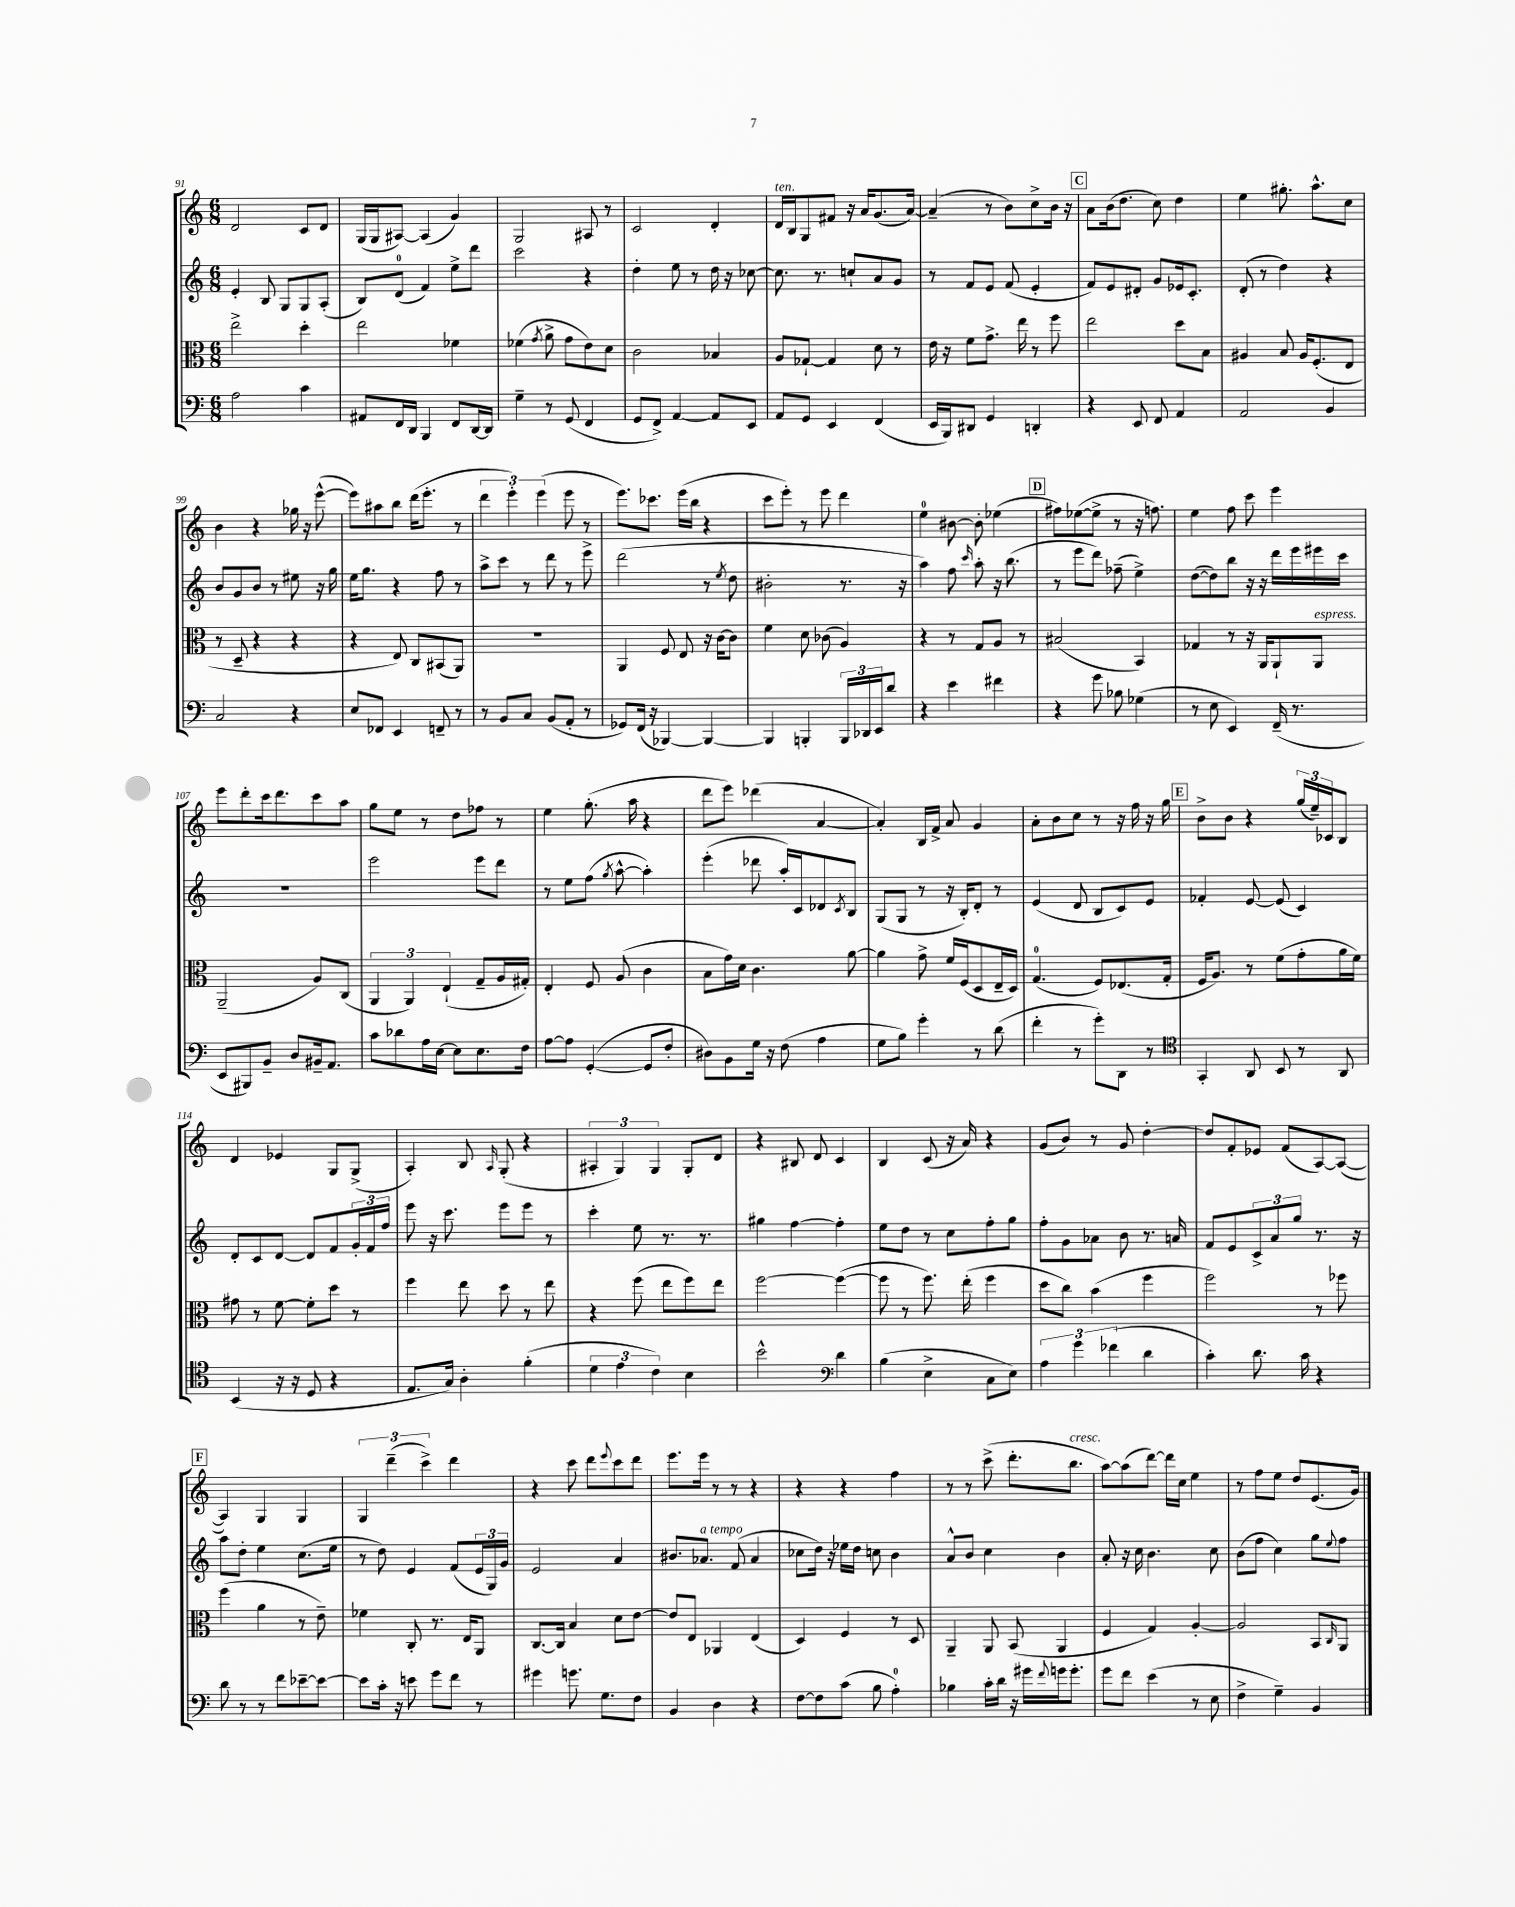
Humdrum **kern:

**kern	**kern	**kern	**kern
*part4	*part3	*part2	*part1
*staff4	*staff3	*staff2	*staff1
*clefF4	*clefC3	*clefG2	*clefG2
*k[]	*k[]	*k[]	*k[]
*M6/8	*M6/8	*M6/8	*M6/8
=91	=91	=91	=91
2A\	2ee^\	4e'/	2d/
.	.	8B/	.
.	.	8G/L	.
4c\	4dd'\	8G/	8c/L
.	.	(8A'/J	8d/J
=92	=92	=92	=92
8AA#X/L	2ee\	8B/L)	(16G/LL
.	.	.	16G/J
16FF/L	.	(8d/J	[8A#X/J)
16DD/JJ	.	.	.
4BBB/	.	4f/)	(4A#/]
8FF/L	4f-X\	8ee^\L	4g/)
[16DD/L	.	8ddd\J	.
16DD/JJ]	.	.	.
=93	=93	=93	=93
4G~\	(4f-X\	2ccc\	2G/
.	8qg/	.	.
8r	8a^\	.	.
(8GG/	8g\L	.	.
4FF/	8e\)	4r	8A#X/
.	8d\J	.	8r
=94	=94	=94	=94
8GG/L	2c\	4dd'\	2c/
8FF^/J)	.	.	.
[4AA/	.	8ee\	.
.	.	8r	.
8AA/L]	4B-X/	16dd\	4d'/
.	.	16r	.
8EE/J	.	[8cc-X\	.
=95	=95	=95	=95
!	!	!	!LO:TX:a:i:t=ten.
8AA/L	8A/L	8.cc-\]	16d/LL
.	.	.	16B/J
8GG/J	[8G-X`/J	.	8G/
.	.	8.r	.
4EE/	4G-/]	.	8f#X/J
.	.	8ccn`/L	16r
.	.	.	16a/KL
(4FF/	8d\	8a/	(8.g/
.	8r	8g/J	.
.	.	.	[16a/Jk)
=96	=96	=96	=96
16EE/LL	16e\	8r	(4a~/]
16BBB/J)	16r	.	.
8DD#X/J	8f\L	8f/L	.
4GG/	8.g^\J	8e/J	8r
.	.	(8f/	8b\L)
.	16ee\	.	.
4DDn'/	8r	4e'/	8cc^\
.	8ff\	.	16b\Jk
.	.	.	16r
!!LO:REH:place=s1:t=C
=97	=97	=97	=97
4r	2ee\	8f/L)	8a\L
.	.	8e/	(16b\k
.	.	.	8.dd\J
8EE/	.	8d#X'/J	.
8FF/	.	8g/L	8cc\)
4AA/	8dd\L	16e-X/k	4dd\
.	.	8.c'/J	.
.	8B\J	.	.
=98	=98	=98	=98
2AA/	4A#X/	(8d'/	4ee\
.	.	8r	.
.	8B/	4dd\)	8.gg#X'\
.	16A#/KL	.	.
.	(8.F'/	.	8.aa^^\L
4BB/	.	4r	.
.	8E/J	.	8cc\J
!!LO:LB:g=z
=99	=99	=99	=99
2C/	8r	8b/L	4b\
.	8D~/	8g/	.
.	4r	8b/J	4r
.	.	8r	.
4r	4r	8ee#X\	16gg-X\
.	.	.	16r
.	.	16r	([8eee^^\
.	.	16gg\	.
=100	=100	=100	=100
8E/L	4r	16ee\KL	8eee\L])
.	.	8.gg\J	.
8FF-X/J	.	.	8aa#X\
4EE/	8E/)	4r	8bb\J
.	8C/L	.	(16ddd\KL
.	.	.	8.eee'\J
8FFn~/	(8BB#X/	8ff\	.
8r	8AA/J)	8r	8r
=101	=101	=101	=101
8r	2.r	8aa^\L	6ddd\
8BB/L	.	8ccc\J	.
.	.	.	6eee'\)
8C/J	.	8r	.
.	.	.	(6eee\
(8BB/L	.	8ddd\	.
8AA'/J	.	8r	8eee\
8r	.	8eee^\	8r
=102	=102	=102	=102
8GG-X/L)	4AA/	(2ddd\	8.eee\L)
(16FF/Jk	.	.	.
16r	.	.	8.ccc-X\J
[4BBB-X/)	8F/	.	.
.	8E/	.	(16eee\LL
.	.	.	16bb\JJ
4BBB-/_	16r	8r	4r
.	[16c\KL	.	.
.	.	8qee/	.
.	8c\J]	8dd\	.
=103	=103	=103	=103
4BBB-/]	4f\	2b#X'\	8ccc\L
.	.	.	8eee'\J)
4BBBn'/	8d\	.	8r
.	(8c-X\	.	8eee\
24BBB/LL	4A/)	8.r	4ddd\
24DD-X/	.	.	.
24EE/J	.	.	.
8d/J	.	.	.
.	.	16r	.
=104	=104	=104	=104
4r	4r	4aa\)	4ee\
4e\	8r	8ff\	[8b#X\
.	.	16qqccc/	.
.	8G/L	8aa'\	8b#'\]
4f#X\	8A/J	16r	(4ee-X\
.	.	(8.bb\	.
.	8r	.	.
!!LO:REH:place=s1:t=D
=105	=105	=105	=105
4r	(2B#X/	8r	8ff#X\L)
.	.	8eee\L	([8ee-X\
8g\	.	8ddd\J)	8ee-^\J]
8B-X\	.	(8ff-X~\	8r
(4G-X\	4BB/)	4ee^\)	16r
.	.	.	8.ffn\)
=106	=106	=106	=106
8r	4G-X/	([8dd\L	4ee\
8E\	.	8dd\])	.
4EE/)	8r	8bb\J	8ff\
.	16r	16r	8ccc\
.	16AA/KL	16r	.
(16FF~/	8AA`/	16ddd\LL	4eee\
8.r	.	16eee\	.
!	!LO:TX:a:i:t=espress.	!	!
.	8AA/J	16eee#X\	.
.	.	16ccc\JJ	.
!!LO:LB:g=z
=107	=107	=107	=107
8EE/L	(2AA~/	2.r	8eee\L
8BBB#X/)	.	.	8ddd'\
8BB~/J	.	.	16ccc\k
.	.	.	8.ddd\
8D/L	.	.	.
16BB#X~/k	8A/L)	.	8ccc\
8.AA/J	.	.	.
.	(8C/J	.	8aa\J
=108	=108	=108	=108
8c\L	6AA/	2eee\	8gg\L
8d-X\	.	.	8ee\J
.	6AA/)	.	.
16A\L	.	.	8r
[16E\JJ	.	.	.
.	(6E`/	.	.
8E\L]	.	.	8dd\L
8.E\	8G~/L	8eee\L	8ff-X\J
.	16A/L	8ddd\J	8r
16F\Jk	16G#X'/JJ)	.	.
=109	=109	=109	=109
[8A\L	4E'/	8r	4ee\
8A\J]	.	8ee\L	.
([4GG'/	8F/	(8ff\J	(8.gg'\
.	.	8qgg/	.
.	(8A/	[8aa^^\	.
.	.	.	16aa\
8GG/L]	4c\	4aa'\])	4r
8F'/J	.	.	.
=110	=110	=110	=110
8D#X\L)	8B\L	(4eee'\	8ddd\L
8BB\	16g\L)	.	8eee\J)
.	16d\JJ	.	.
16G\Jk	4.c\	8ddd-X\	(4ddd-X\
16r	.	.	.
(8F\	.	16aa'/LL)	.
.	.	16c/J	.
4A\	.	8d-X/	[4a/
.	.	8qc/	.
.	[8a\	8B/J	.
=111	=111	=111	=111
8G\L	4a\]	(8G/L	4a'/])
8B\J)	.	8G/J	.
4g'\	8g^\	8r	16B/LL
.	.	.	16f^/JJ
.	16f/LL	16r	8a/
.	(16F/J	16B'/KL)	.
8r	8D/	8d'/J	4g/
(8d\	16E~/L	8r	.
.	16D/JJ)	.	.
=112	=112	=112	=112
4f'\	(4.G/	(4e/	8a'\L
.	.	.	8b\
8r	.	8d/	8cc\J
8g'\L)	8F/L)	8B/L	8r
8DD\J	(8.E-X/	8c/)	16r
.	.	.	16ff\
8r	.	8e/J	16r
.	16G'/Jk	.	16gg\
!!LO:REH:place=s1:t=E
=113	=113	=113	=113
*clefC4	*	*	*
4GG'/	16F/KL	4f-X'/	8b^\L
.	8.A/J)	.	.
.	.	.	8b\J
8AA/	8r	[8e/	4r
8BB/	(8f\L	(8e/]	.
8r	8g'\	4c/)	(24gg/LL
.	.	.	24ee~/)
.	.	.	24c-X/J
8AA/	16a\L	.	8B/J
.	16f\JJ)	.	.
!!LO:LB:g=z
=114	=114	=114	=114
(4BB/	8g#X\	8d'/L	4d/
.	8r	8c/	.
16r	[8f\	[8d/J	4e-X/
16r	.	.	.
8D/	8f'\L]	8d/L]	.
4r	8dd\J	8f/	8G/L
.	8r	24g'/L	(8G^/J
.	.	24f/	.
.	.	24ff/JJ	.
=115	=115	=115	=115
8.E/L	4ff\	8eee\	4A'/)
.	.	16r	.
16G/Jk)	.	8.ccc\	.
4A'\	8ee\	.	8B/
.	.	.	16qqA/
.	8dd\	8eee\L	(8G'/
(4f'\	8r	8eee\J	4r
.	8ee\	8r	.
=116	=116	=116	=116
6d\	4r	4ccc'\	6A#X'/
6e\	.	.	6G/)
.	(8ff\	8ee\	.
6c\)	.	.	6G/
.	8ee\L	8.r	.
4B\	8ff\)	.	8G'/L
.	.	8.r	.
.	8ee\J	.	8d/J
=117	=117	=117	=117
2b^^\	[2ff\	4gg#X\	4r
.	.	[4ff\	8B#X/
.	.	.	8d/
*clefF4	*	*	*
4d\	(4ff\_	4ff'\]	4c/
=118	=118	=118	=118
(4B\	8ff\]	8ee\L	4B/
.	8r	8dd\J	.
4E^\	8.ff\)	8r	(8c/
.	.	8cc\L	16r
.	(16ee'\	.	16a/)
8C\L	4ff\	8ff'\	4r
8E\J)	.	8gg\J	.
=119	=119	=119	=119
6A\	8dd\L	8ff'\L	(8g/L
.	8cc\J)	8g\	8b/J)
6g\	.	.	.
.	(4b\	8a-X\J	8r
(6f-X\	.	.	.
.	.	8b\	8g/
4d\	4ff\	8.r	[4dd'\
.	.	16an/	.
=120	=120	=120	=120
4c'\)	2ff\)	8f/L	8dd/L]
.	.	8e/	8f'/
8.d\	.	12c^/	8e-X/J
.	.	12a/	.
.	.	.	(8f/L
.	.	12gg/J	.
16c\	.	.	.
4r	8r	8.r	[8A/)
.	8ff-X\	.	(8A/J_
.	.	16r	.
!!LO:LB:g=z
!!LO:REH:place=s1:t=F
=121	=121	=121	=121
8d\	(4ff\	8aa\L	4A/])
8r	.	8dd'\J	.
8r	4a\	4ee\	4G/
8f\L	.	.	.
[8e-X~\	8r	(8.cc\L	4G/
8e-\J_	8e~\)	.	.
.	.	16ee\Jk	.
=122	=122	=122	=122
8e-\L]	4f-X\	8r	6G/
16c'\Jk	.	8dd\)	.
.	.	.	(6ddd~\
16r	.	.	.
8en\	8C'/	4e/	.
.	.	.	6ccc^\)
8g\L	8.r	.	.
8f\J	.	(8f/L	4ddd\
.	16E/KL	.	.
8r	8AA/J	24e/L	.
.	.	24G/)	.
.	.	24g/JJ	.
=123	=123	=123	=123
4g#X\	[8.C/L	2e/	4r
.	16C/Jk]	.	.
8.gn\	4B/	.	8ccc\
.	.	.	8ddd\L
8.G\L	.	.	.
.	.	.	8qqeee/
.	8d\L	4a/	8ccc\
8F\J	[8e\J	.	8ddd\J
=124	=124	=124	=124
4BB/	8e/L]	8.b#X/L	8.eee\L
.	8E/J	.	.
!	!	!LO:TX:a:i:t=a tempo	!
.	.	8.a-X/J	16eee\Jk
4D\	4AA-X/	.	8r
.	.	(8f/	8r
4r	(4E/	4a-/	4r
=125	=125	=125	=125
[8F\L	4D/)	8cc-X\L	4r
8F\]	.	16dd\Jk)	.
.	.	16r	.
(8c\J	4F/	16ee-X\LL	4r
.	.	16dd\JJ	.
8B\	.	8ccn\	.
4A'\)	8r	4b\	4ff\
.	8D/	.	.
=126	=126	=126	=126
4B-X\	4AA~/	8a^^/L	8r
.	.	8b/J	8r
16c'\LL	8AA/	4cc\	(8ccc^\
16d\JJ	.	.	.
16r	(8BB/	.	8.ddd'\L
16g#X\LL	.	.	.
8qqf/	.	.	.
16gn\J	4AA/	4b\	.
!	!	!	!LO:TX:a:i:t=cresc.
8.g'\J	.	.	8.bb\J
=127	=127	=127	=127
8g\L	4F/	8a'/	[8aa\L)
8f\J	.	16r	(8aa\]
.	.	16cc\	.
(4e\	4G/)	4.b\	[8ddd\J)
.	.	.	16ddd\LL]
.	.	.	16cc\JJ
8r	[4A'/	.	4ee\
8E\	.	8cc\	.
=128	=128	=128	=128
4F^\	2A/]	(8b\L	8r
.	.	8ff\J	8ff\L
4G~\)	.	4cc\)	8ee\J
.	.	.	8dd/L
4BB/	8BB/L	8gg\L	(8.e/
.	16qqC/	8qqee/	.
.	8AA/J	8ff\J	.
.	.	.	16g/Jk)
==	==	==	==
*-	*-	*-	*-
